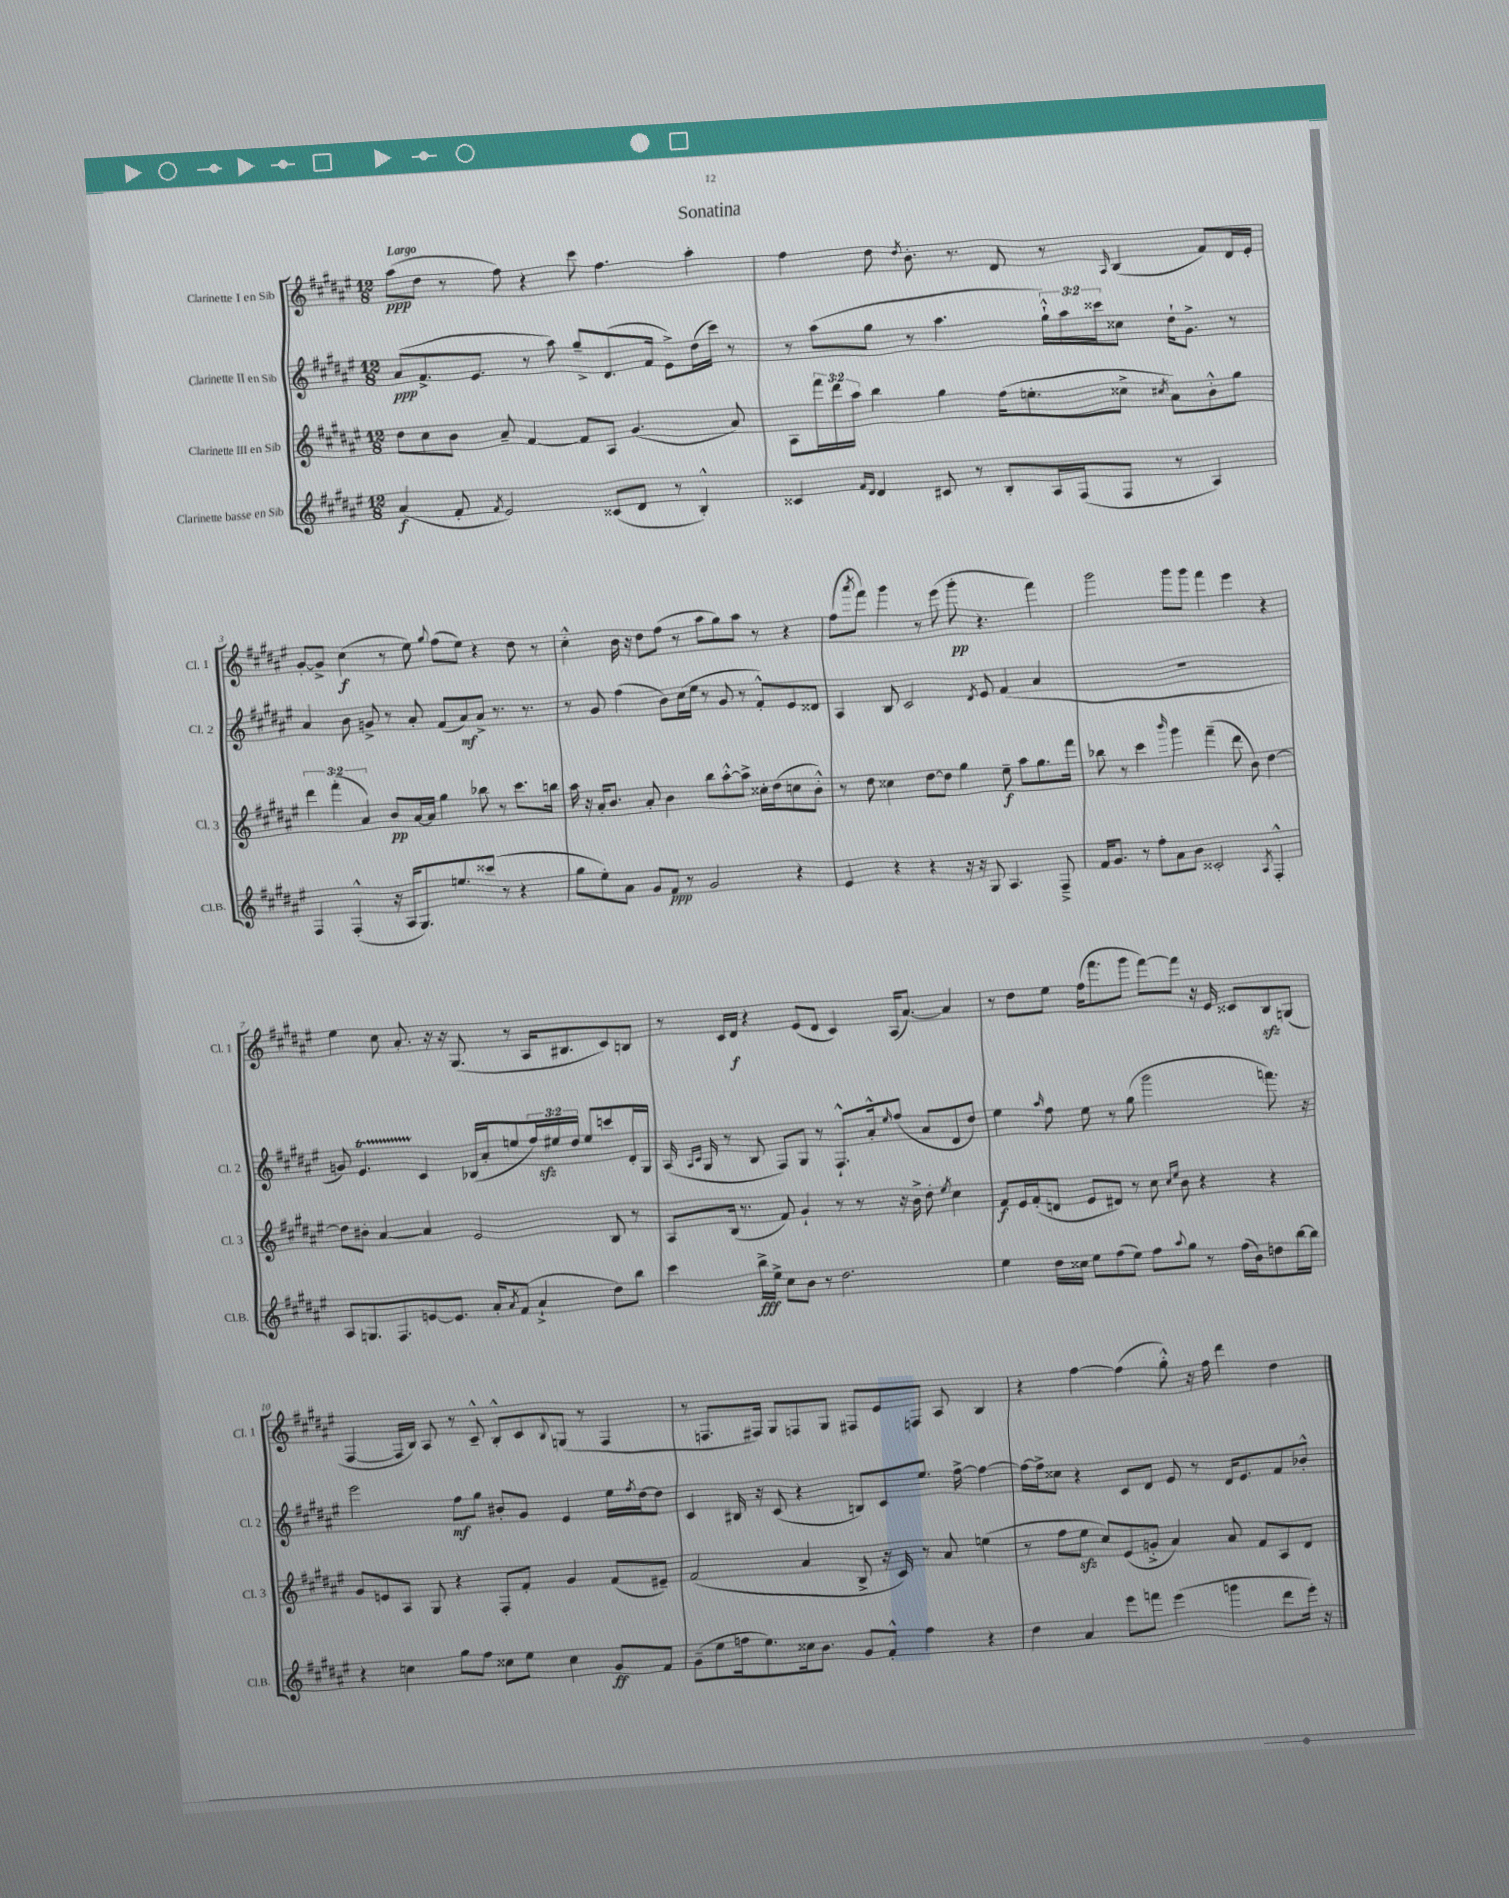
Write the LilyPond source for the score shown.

\header { title = "Sonatina" }
<<
\new StaffGroup <<
\new Staff = "s0" \with { instrumentName = "Clarinette I en Sib" shortInstrumentName = "Cl. 1" } {
    \clef treble \key fis \major \numericTimeSignature \time 12/8 \tempo "Largo"
    ais''8\ppp( dis''8 r8 fis''8) r4 cis'''8 fis''4. ais''4-. |
    fis''4 dis''8 \acciaccatura { dis''8 } b'8.-. r8. dis'8 r8 \grace { ais16 } b4( fis'8) dis'16 eis'16-. |
    gis'8~-. gis'8-> cis''4\f( r8 eis''8) \appoggiatura { gis''8 } fis''8( eis''8) r4 dis''8 r8 |
    cis''4-.-^ b'16 r16 dis''8 fis''8( r8 ais''8 gis''8) ais''8 r8 r4 |
    fis''8( \acciaccatura { ais'''8 } fis'''8) gis'''4 r8 eis'''8( gis'''8-.\pp r4. fis'''4) |
    gis'''2 gis'''8 gis'''8 fis'''4 eis'''4 r4 |
    eis''4 cis''8 ais'8.-. r16 r16 gis8.( r8 ais16 bis8. cis'8) b8 |
    r8 cis'16 dis'16\f r4 eis'8( dis'8 cis'4) ais16( ais'8.~) ais'4 |
    r8 dis''8 eis''8 fis''16( fis'''8. gis'''8 fis'''8~) fis'''8 r16 eis'16 cisis'8 b8\sfz g8( |
    fis4~ fis16 b16) ais8 r8 cis'8---^ b8-.-^ cis'8 \appoggiatura { b8 } g8( r8 fis4 |
    r8 f8. fis16) gis8 f8 gis8 fis8 eis'8 f8 ais8 b4 |
    r4 fis''4~ fis''4( gis''8-.-^) r16 fis''16 dis'''4 dis''4 \bar "|." |
}
\new Staff = "s1" \with { instrumentName = "Clarinette II en Sib" shortInstrumentName = "Cl. 2" } {
    \clef treble \key fis \major \numericTimeSignature \time 12/8 \override Staff.TupletNumber.text = #tuplet-number::calc-fraction-text
    ais'8\ppp( fis'8.-> eis'8. r8 ais''8) gis''8---> dis'8.( fis'16 eis'8->) dis''16( cis'''16) r8 |
    r8 ais''8( gis''8 r8 ais''4. \tuplet 3/2 { gis''16-!-^) ais''16 cisis'''16 } cisis''8 dis''16-! gis'8.-> r8 |
    ais'4 b'8 g'8-> r8 ais'8-. fis'8( ais'8\mf) ais'8-> r8. r8. |
    r8 gis'8 fis''4( b'8) cis''16( eis''16 r8 gis'8 r8 fis'8-.-^) eis'8 disis'8 |
    ais4 b8 cis'2 \acciaccatura { dis'8 } eis'8 fis'4( ais'4 |
    R1. |
    g'8) eis'4.\startTrillSpan cis'4\stopTrillSpan bes16( ais'16-. e''8 \tuplet 3/2 { fis''16) eis''16\sfz dis''16 } eis''8 c'''8 dis'16-. gis16 |
    ais16( \grace { ais16 cis'16 } gis16 r8 b8 fis8) gis8 r8 fis8.-!-^ ais'16-.-^ \grace { eis''16 } fis''8( ais'8 dis'8 dis''8) |
    eis''4 \grace { ais''16 } fis''8 eis''8 r8 gis''8( gis'''2 f'''8.) r16 |
    eis'''2 fis''8\mf gis''8 bis'8-. gis'8 eis'4 eis''16 \acciaccatura { fis''8 } dis''16~ dis''8 |
    cis'4 bis16 r16 cis'8( r4 b8) cis'8 eis''8. fis''16~-> fis''4~ |
    fis''16~ fis''16-> cisis''8 r4 cis'8 dis'8 eis'8 r8 dis'16 eis'8. fis'8 bes'8-.-^ \bar "|." |
}
\new Staff = "s2" \with { instrumentName = "Clarinette III en Sib" shortInstrumentName = "Cl. 3" } {
    \clef treble \key fis \major \numericTimeSignature \time 12/8 \override Staff.TupletNumber.text = #tuplet-number::calc-fraction-text
    dis''8 cis''8 b'8 ais'8-- fis'4~ fis'8 ais8 gis'4.( ais'8) |
    ais8 \tuplet 3/2 { fis'''16 dis'''16 ais''16 } b''4 gis''4 fis''16( e''8.-. cisis''8-> \acciaccatura { cis''8 } ais'8) b'8-.-^ gis''8 |
    \tuplet 3/2 { dis'''4 fis'''4-.( ais'4) } b'8\pp ais'16~ ais'16 gis''4 bes''8 r8 cis'''8. b''16 |
    ais''16 r16 ais'16-. b'8. ais'8-. b'4 b''8 ais''8~-.-^ ais''8-> cisis''16-. dis''16( c''8 b'8-.-^) |
    r8 dis''8 cisis''4 dis''8~ dis''8 gis''4 eis''8--\f ais''8 gis''8. fis'''16 |
    bes''8 r8 cis'''4 \grace { b'''16 } gis'''4 fis'''4--( dis'''8 b'8) dis''4~ |
    dis''8 bis'8-. ais'4~ ais'4 eis'2 b8 r8 |
    ais8 b16( r8. fis'8) gis'4-! r8 r8 r16 b'16-> dis''8-. \acciaccatura { eis''8 } cis''4 |
    fis'8\f eis'16 fis'16-.( d'8 eis'8 dis'8) r8 cis''8 \grace { cis''16 eis''16 } b'8 r4 r4 |
    gis'8 e'8 ais8 gis8 r4 fis8-. fis'8-. gis'4 fis'8( eis'8--) |
    fis'2( ais'4 b8-> r16 cis'16) r8 ais'8 e''4( |
    r8 fis''8 eis''8\sfz cis''8) eis'8( g'8-.-> ais'4) ais'8 fis'8 ais8 dis'8 \bar "|." |
}
\new Staff = "s3" \with { instrumentName = "Clarinette basse en Sib" shortInstrumentName = "Cl.B." } {
    \clef treble \key fis \major \numericTimeSignature \time 12/8
    ais'4\f( fis'8-. \acciaccatura { fis'8 } eis'2) cisis'8( dis'8 r8 b4-.-^) |
    cisis'4 \grace { fis'16 dis'16 } dis'4 cis'8 r8 b8-. ais16 fis16( fis8 r8 ais4) |
    fis4 fis4-.-^( r16 ais16 gis8.) e''8. cisis'''8( r8 r4 |
    gis''8 eis''8-.) ais'8 gis'8 fis'8\ppp r8 gis'2 r4 |
    eis'4 r4 r4 r16 r16 gis8 ais4. fis8---> |
    fis'16 gis'8. r8 fis''8-. ais'8 b'8 cisis'2-. \acciaccatura { ais8 } fis4-.-^ |
    ais8 g8. fis8. e'8~ e'8. ais'16-. \acciaccatura { ais'8 } fis'8( ais'4-!-> dis''8) b''8 |
    cis'''4 b''16->\fff eis''16-> cis''8 b'8 r8 dis''2. |
    eis''4 dis''16 cisis''16 eis''8 fis''8( eis''8) fis''8 \appoggiatura { ais''8 } gis''8 r8 fis''16( b'16) d''8 b''16~ b''16 |
    r4 c''4 gis''8 fis''8 cisis''8 eis''8 cisis''4 gis'8\ff fis'8 |
    gis'8--( eis''8 f''16 eis''8.) cisis''16 b'8. gis'8 fis'8-.-^ f''4 r4 |
    dis''4 ais'4 eis'''8 f'''8 eis'''4( g'''4 dis'''8 eis'''16-.) r16 \bar "|." |
}
>>
>>
